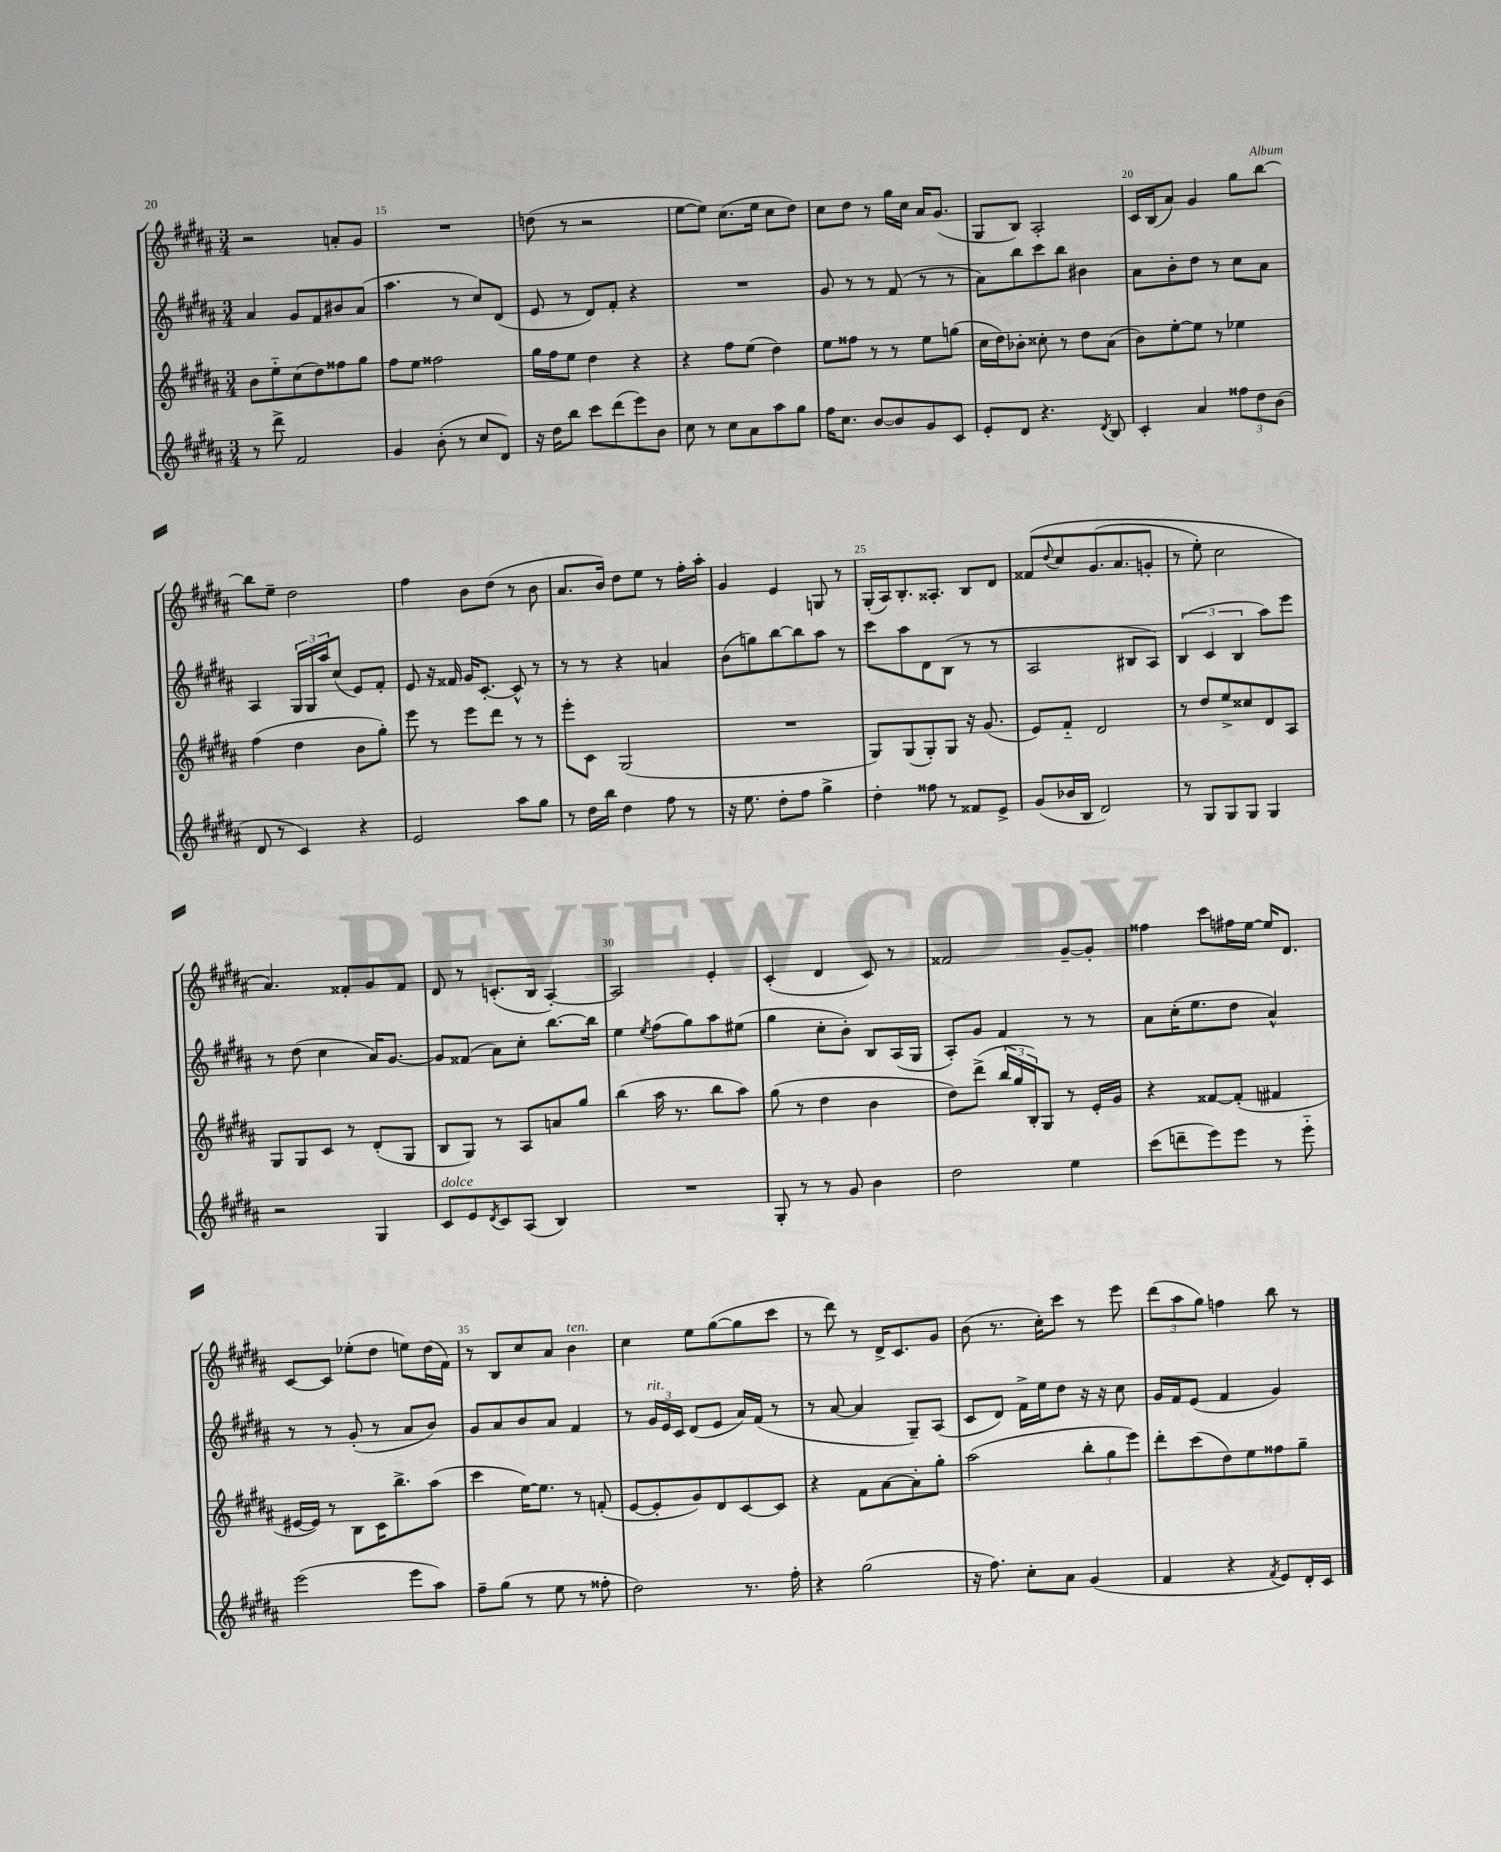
<<
\new StaffGroup <<
\new Staff = "s0" {
    \clef treble \key b \major \numericTimeSignature \time 3/4
    r2 a'8-. gis'8 |
    R2. |
    d''8( r8 r2 |
    e''8~ e''8) cis''8.( e''16 cis''8 dis''8) |
    cis''8 dis''8 r8 gis''16 cis''16 ais'16 gis'8.( |
    gis8 b8) ais2-. |
    cis'16 b16( ais'8) gis'4 gis''8 b''8~ |
    b''8 e''8-- dis''2 |
    fis''4 b'8 dis''8( r8 b'8 |
    ais'8. b'16) dis''8 e''8 r8 fis''16-. ais''16-. |
    gis'4 e'4 g8 r8 |
    gis16-.( ais16) b8.-. aisis8.-. b8 dis'8 |
    fisis'8\( \appoggiatura { dis''8 } cis''8 gis'8.( ais'8. g'8-. |
    r8 e''8-.) cis''2 |
    ais'4.\) fisis'8-. gis'8 fisis'8 |
    dis'8 r8 c'8.-.( b16 ais4~-.) |
    ais2 e'4-. |
    cis'4-.( dis'4 cis'8) r8 |
    fisis'2 gis'8~-- gis'8-. |
    fisis''4 cis'''8 fis''16 e''16~ e''16 dis'8. |
    cis'8~ cis'8 ees''8-.( dis''8 e''8) dis''16( fis'16) |
    r8 b8 cis''8 ais'8 b'4^\markup { \italic "ten." } |
    cis''4 e''8 gis''8~( gis''8 cis'''8 |
    r8 dis'''8) r8 dis'16-> cis'8. gis'8 |
    b'8( r8. cis''16-.) cis'''8 r8 e'''8 |
    \tuplet 3/2 { dis'''8( ais''8 gis''8) } f''4 b''8 r8 \bar "|." |
}
\new Staff = "s1" {
    \clef treble \key b \major \numericTimeSignature \time 3/4
    ais'4 gis'8 fis'8 bis'8 ais'8( |
    ais''4. r8 cis''8) dis'8( |
    e'8 r8 dis'8) fis'8-. r4 |
    R2. |
    gis'8 r8 r8 fis'8( r8 r8 |
    ais'8) b''8 cis'''8 b''8 bis'4 |
    ais'8 b'8-. dis''8 r8 cis''8 ais'8 |
    ais4 \tuplet 3/2 { gis16 gis16 ais''16 } cis''8( e'8) fis'8-. |
    e'8 r16 fisis'16 gis'16 cis'8.~-. cis'8-^ r8 |
    r8 r8 r4 a'4 |
    b'8( g''8) b''8~ b''8 ais''8 r8 |
    cis'''8 ais''8 dis'8 b8( r8 r8 |
    ais2 bis8 ais8) |
    \tuplet 3/2 { b4( cis'4 b4 } ais''8) e'''8 |
    r8 dis''8( cis''4 ais'16) gis'8.~ |
    gis'8 fisis'8( ais'8) cis''8-. b''8.~ b''16 |
    e''4 \acciaccatura { e''8 } fis''8( gis''8) ais''8 eis''8( |
    gis''4 cis''8-. b'8-.) b8 ais16( gis16 |
    ais8-.) gis'8 fis'4 r8 r8 |
    ais'8 cis''16-.( e''8. dis''8 ais'4-^) |
    r8 r8 gis'8-.( r8 ais'8 b'8) |
    gis'8 ais'8 b'8 ais'8 fis'4 |
    r8 \tuplet 3/2 { gis'16^\markup { \italic "rit." } e'16 cis'16 } dis'8( e'8 ais'16) fis'16( r8 |
    r8 ais'8~ ais'4 gis8--) ais8( |
    cis'8 dis'8) fis'16-> e''16 dis''8 r16 r16 cis''8 |
    gis'16 fis'16 e'8( fis'4 gis'4) \bar "|." |
}
\new Staff = "s2" {
    \clef treble \key b \major \numericTimeSignature \time 3/4
    b'8 e''8-_ cis''8( dis''8) fisis''8 gis''8 |
    fis''8 e''8 fisis''2 |
    gis''16 fis''16 e''8 dis''4 r4 |
    r4 fis''8 e''8( dis''4) |
    e''8 fisis''8 r8 r8 e''8 g''8( |
    cis''16 dis''16) bes'8-. cisis''8-. r8 dis''8 ais'8( |
    b'8) e''8~-. e''8 r8 ees''4 |
    fis''4( dis''4 b'8 gis''8-.) |
    e'''8 r8 e'''8 dis'''8 r8 r8 |
    e'''8-. cis'8 gis2( |
    R2. |
    gis8) gis8( gis8-.) gis8 r16 gis'8.( |
    e'8) fis'8-_ dis'2 |
    r8 dis''8 e''8-> cisis''8 dis'8 ais8 |
    gis8 gis8 cis'8 r8 dis'8-.( gis8 |
    b8 gis8) r8 ais8 a'8 gis''8 |
    b''4( ais''16 r8. b''8 ais''8) |
    gis''8( r8 dis''4 b'4 |
    dis''8) dis'''8->( \tuplet 3/2 { b''16 gis''16 b16-.) } gis8 r8 e'16-. gis'16 |
    r4 fisis'8~ fisis'8-.( fis'4 |
    eis'16~ eis'16) r8 b8 cis'16 b''8.-> ais''8( |
    cis'''4 e''16~) e''8. r8 f'8-.( |
    e'8~ e'8-. gis'8) dis'8 cis'8~ cis'8 |
    r4 fis'8 ais'8~ ais'8-. gis''8-. |
    ais''2( \tuplet 3/2 { b''8-. gis''8 e'''8) } |
    dis'''8-. cis'''8( dis''8) e''8 fisis''8 gis''8-- \bar "|." |
}
\new Staff = "s3" {
    \clef treble \key b \major \numericTimeSignature \time 3/4
    r8 dis'''8-> fis'2 |
    gis'4 b'8-.( r8 cis''8 dis'8) |
    r16 dis''16 b''8 cis'''8 dis'''8( e'''8) b'8 |
    cis''8 r8 cis''8 ais'8 ais''8 gis''8 |
    fis''16 cis''8. b'8~ b'8 gis'8 cis'8 |
    e'8-. dis'8 r4. \acciaccatura { dis'8 } b8 |
    cis'4-. ais'4 \tuplet 3/2 { fisis''8 dis''8 b'8( } |
    dis'8 r8 cis'4) r4 |
    e'2 ais''8 gis''8 |
    r8 dis''16 b''16 dis''4 fis''8 r8 |
    r16 e''8. dis''8-. fis''8 gis''4-> |
    dis''4-. fisis''8 r8 fisis'8 e'8-> |
    gis'8( bes'16 b16 dis'2) |
    r8 gis8 gis8 gis8 gis4 |
    r2 gis4 |
    cis'8^\markup { \italic "dolce" } e'8 \acciaccatura { dis'8 } cis'8 ais8( b4) |
    R2. |
    gis8-. r8 r8 gis'8 b'4 |
    dis''2 e''4 |
    cis'''8( d'''8-- e'''8) e'''8 r8 e'''8-_ |
    e'''2( e'''8 ais''8) |
    fis''8-- gis''8( r8 e''8 r8 fisis''8-. |
    dis''2) r8. fis''16-. |
    r4 gis''2( |
    r16 fis''8.) cis''8-. ais'8 gis'4( |
    fis'4 r4 \acciaccatura { fis'8 } e'8) dis'16-. cis'16 \bar "|." |
}
>>
>>
\layout { \context { \Score currentBarNumber = #14 \override BarNumber.break-visibility = ##(#f #t #t) barNumberVisibility = #(every-nth-bar-number-visible 5) } }
